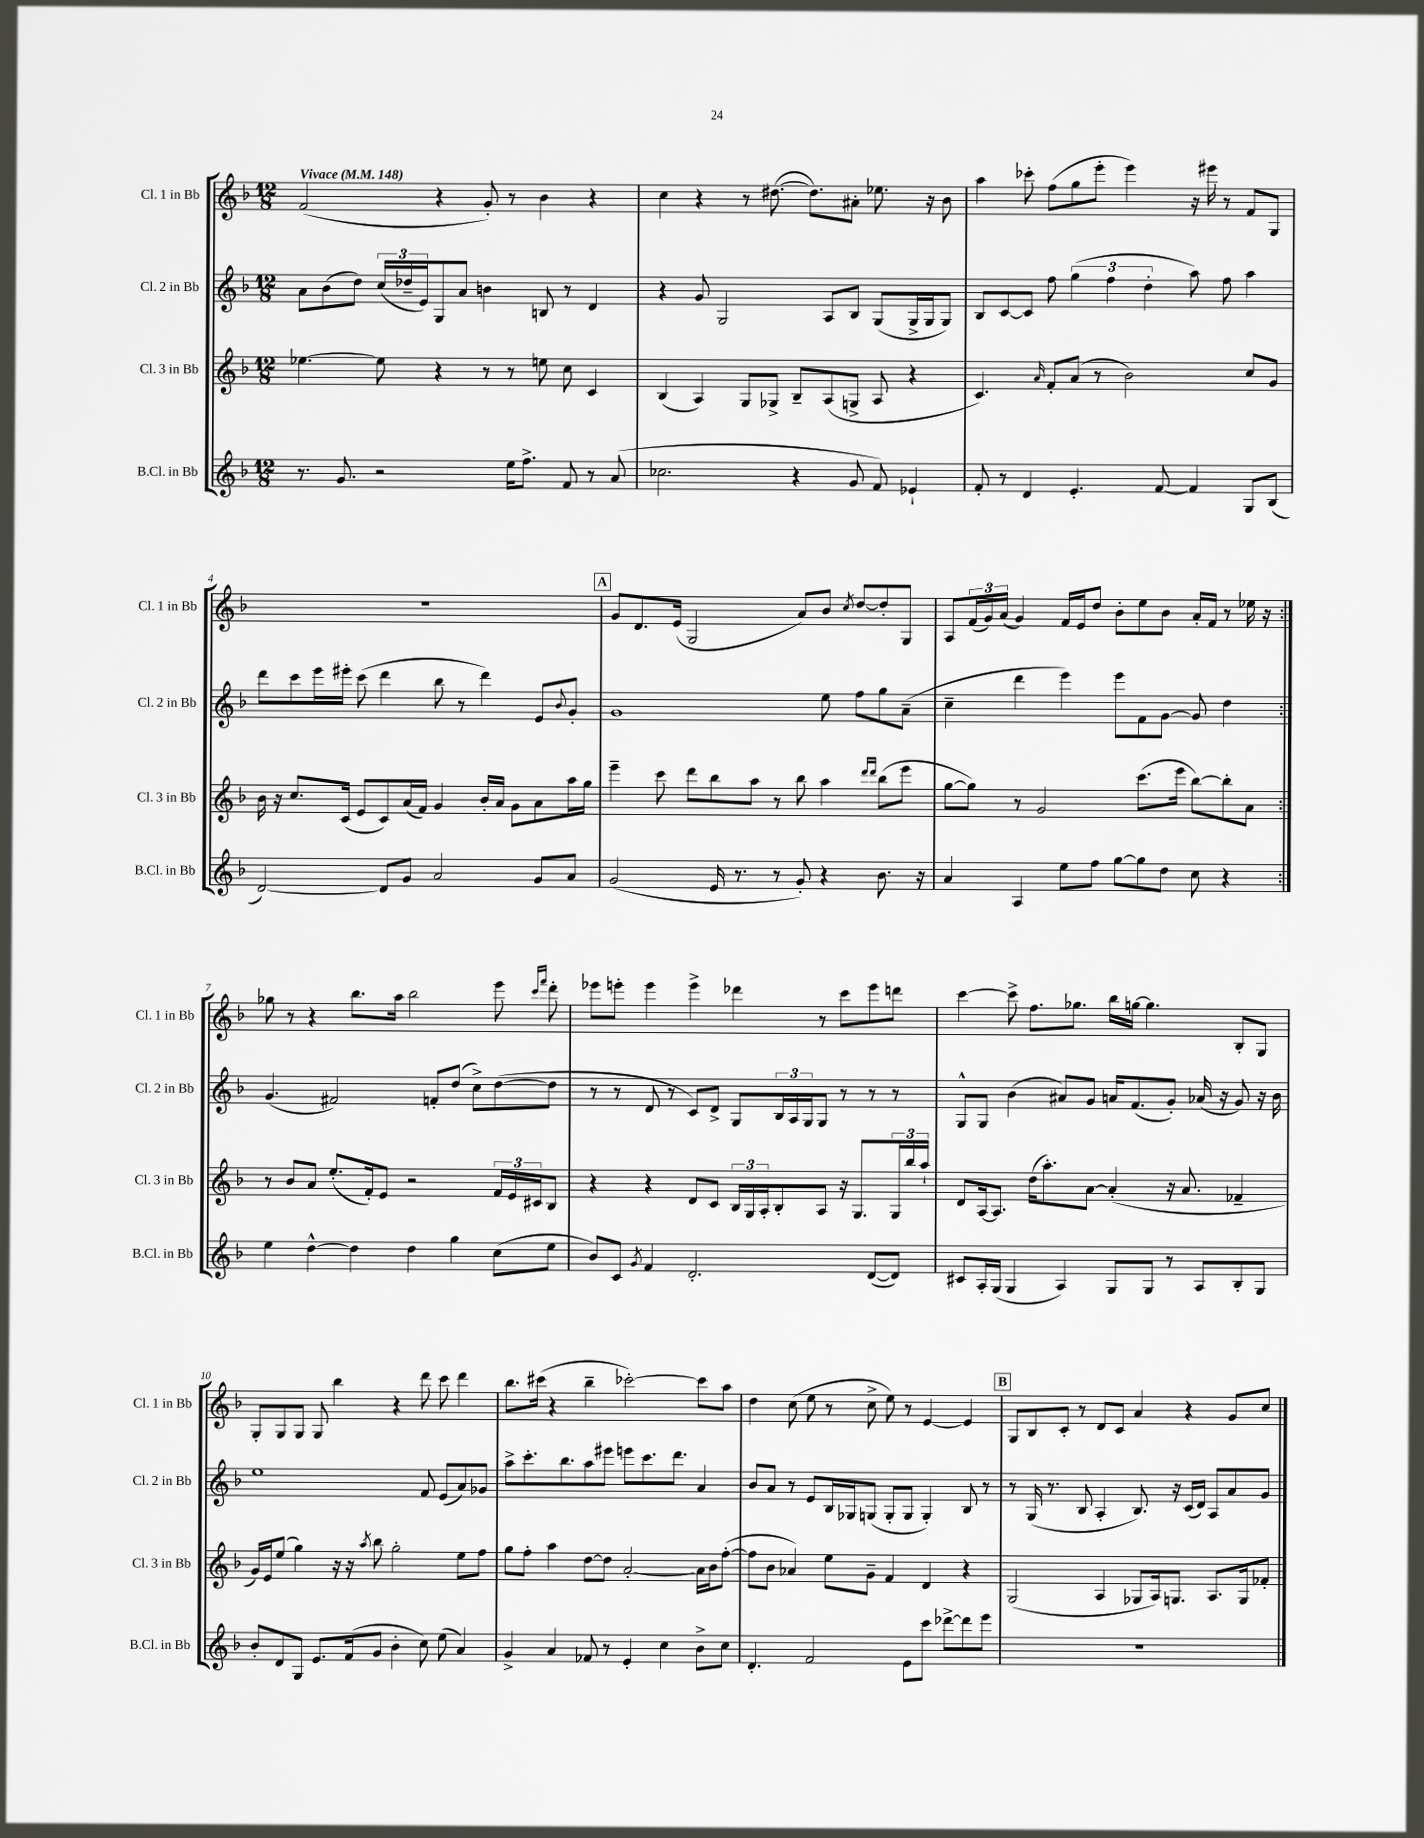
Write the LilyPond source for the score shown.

<<
\new StaffGroup <<
\new Staff = "s0" \with { instrumentName = "Cl. 1 in Bb" shortInstrumentName = "Cl. 1 in Bb" } {
    \clef treble \key f \major \numericTimeSignature \time 12/8 \tempo "Vivace" 4 = 148
    \repeat volta 2 { f'2( r4 g'8-.) r8 bes'4 r4 |
    c''4 r4 r8 dis''8.~( dis''8.) ais'8-. ees''8. r16 bes'8 |
    a''4 ces'''8-. f''8( g''8 e'''8-. e'''4) r16 eis'''16 r8 f'8 g8 |
    R1. |
    \mark \markup { \box "A" } g'8 d'8. e'16( g2 a'8) bes'8 \acciaccatura { c''8 } d''8~ d''8-. g8 |
    a8 \tuplet 3/2 { f'16( g'16) a'16( } g'4) f'16 e'16 d''8 bes'8-. e''8 bes'8 a'16-. f'16 r8 ees''16 r16 | }
    ges''8 r8 r4 bes''8. a''16 bes''2 e'''8 \grace { c'''16 f'''16 } d'''8-. |
    ees'''8 e'''8-. e'''4 e'''4-> des'''4 r8 c'''8 e'''8 d'''8 |
    c'''4~ c'''8-> f''8. ges''8. bes''16 g''16~ g''4. bes8-. g8 |
    g8-. g8 g8 g8 bes''4 r4 d'''8 c'''8 d'''4 |
    bes''8. cis'''16( r4 bes''4-- ces'''2~-.) ces'''8 a''8 |
    d''4 c''8( e''8 r8 c''8-> e''8) r8 e'4~ e'4 |
    \mark \markup { \box "B" } g8 bes8 c'8-. r8 d'8 c'8 a'4 r4 g'8 c''8 \bar "|." |
}
\new Staff = "s1" \with { instrumentName = "Cl. 2 in Bb" shortInstrumentName = "Cl. 2 in Bb" } {
    \clef treble \key f \major \numericTimeSignature \time 12/8
    \repeat volta 2 { a'8 bes'8( d''8) \tuplet 3/2 { c''16( des''16-- e'16) } g8 a'8 b'4 b8 r8 d'4 |
    r4 g'8 g2 a8 bes8 g8( g16-> g16 g8) |
    bes8 c'8~ c'8 f''8 \tuplet 3/2 { g''4( f''4 d''4-. } a''8) f''8 a''4 |
    d'''8 c'''8 e'''16 eis'''16-. c'''8( d'''4 bes''8 r8 d'''4) e'8 \appoggiatura { bes'8 } g'8-. |
    \mark \markup { \box "A" } g'1 e''8 f''8 g''8 a'8--( |
    c''4-- d'''4 e'''4) e'''8 f'8 g'8~ g'8 d''4 | }
    g'4.( fis'2) f'8-. d''8( c''8->) d''8~( d''8 |
    r8 r8 d'8 r8 c'8) d'8-> g8 \tuplet 3/2 { bes16 a16 g16 } g8 r8 r8 r8 |
    g8-^ g8 bes'4( ais'8) g'8 a'16 f'8.( g'8-.) aes'16( r16 g'8) r16 bes'16 |
    e''1 f'8 e'8( a'8) ges'8 |
    a''8-> c'''8.-. bes''8. a''8 eis'''8 e'''8 c'''8. d'''8. a'4 |
    bes'8 a'8 r8 e'8 bes16 ges16 g8( g8-. g8 g4-.) bes8 r8 |
    \mark \markup { \box "B" } r8 g16( r8. bes8 a4-. bes8.) r16 c'16( d'16) a8 a'8 g'8 \bar "|." |
}
\new Staff = "s2" \with { instrumentName = "Cl. 3 in Bb" shortInstrumentName = "Cl. 3 in Bb" } {
    \clef treble \key f \major \numericTimeSignature \time 12/8
    \repeat volta 2 { ees''4.~ ees''8 r4 r8 r8 e''8 c''8 c'4 |
    bes4( a4) g8 ges8-> bes8-- a8( g8-> a8 r4 |
    c'4.) \grace { a'16 } f'8-. a'8( r8 bes'2) c''8 g'8 |
    bes'16 r16 c''8. c'16( e'8 c'8) a'16( f'16) g'4 bes'16-. a'16 g'8 a'8 a''16 g''16 |
    \mark \markup { \box "A" } e'''4-- c'''8 d'''8 bes''8 a''8 r8 bes''8 a''4 \grace { d'''16 d'''16 } bes''8( e'''8 |
    g''8~ g''8) r8 g'2 c'''8.( e'''16 bes''8~) bes''8-. a'8 | }
    r8 bes'8 a'8 e''8.-.( f'16-.) e'8 r2 \tuplet 3/2 { f'16 e'16 cis'16 } bes8 |
    r4 r4 d'8 c'8 \tuplet 3/2 { bes16 g16 a16-. } bes8-. a8 r16 g8. \tuplet 3/2 { g16 bes''16 a''16-! } |
    d'8 a16~ a8. d''16( a''8.-.) a'8~ a'4-.( r16 a'8. fes'4-- |
    g'16) e'16 e''8( g''4) r16 r16 \acciaccatura { a''8 } bes''8 g''2-. e''8 f''8 |
    g''8 f''8-. a''4 d''8~ d''8 a'2~-. a'16 bes'16 f''8~-.( |
    f''8 bes'8 aes'4) e''8 g'8-- f'4 d'4 r4 |
    \mark \markup { \box "B" } g2( a4 ges8 a16) g8. a8. g16 fes'8-. \bar "|." |
}
\new Staff = "s3" \with { instrumentName = "B.Cl. in Bb" shortInstrumentName = "B.Cl. in Bb" } {
    \clef treble \key f \major \numericTimeSignature \time 12/8
    \repeat volta 2 { r8. g'8. r2 e''16 f''8.-> f'8 r8 a'8( |
    ces''2. r4 g'8 f'8) ees'4-! |
    f'8-. r8 d'4 e'4.-. f'8~ f'4 g8 bes8( |
    d'2~) d'8 g'8 a'2 g'8 a'8 |
    \mark \markup { \box "A" } g'2( e'16 r8. r8 g'8-.) r4 bes'8. r16 |
    a'4 a4 e''8 f''8 g''8~ g''8 d''8 c''8 r4 | }
    e''4 d''4~-^ d''4 d''4 g''4 c''8( e''8 |
    bes'8) c'8 \acciaccatura { g'8 } f'4 d'2.-. d'8~( d'8) |
    cis'8 a16-. g16( g4 a4) g8 g8 r8 a8 bes8-. g8 |
    bes'8-. d'8 g8 e'8. f'16( g'8 bes'4-. c''8) e''8( a'4) |
    g'4-> a'4 fes'8 r8 e'4-. c''4 bes'8-> c''8 |
    d'4.-. f'2 e'8 c'''8 des'''8~-> des'''8 e'''8 |
    \mark \markup { \box "B" } R1. \bar "|." |
}
>>
>>
